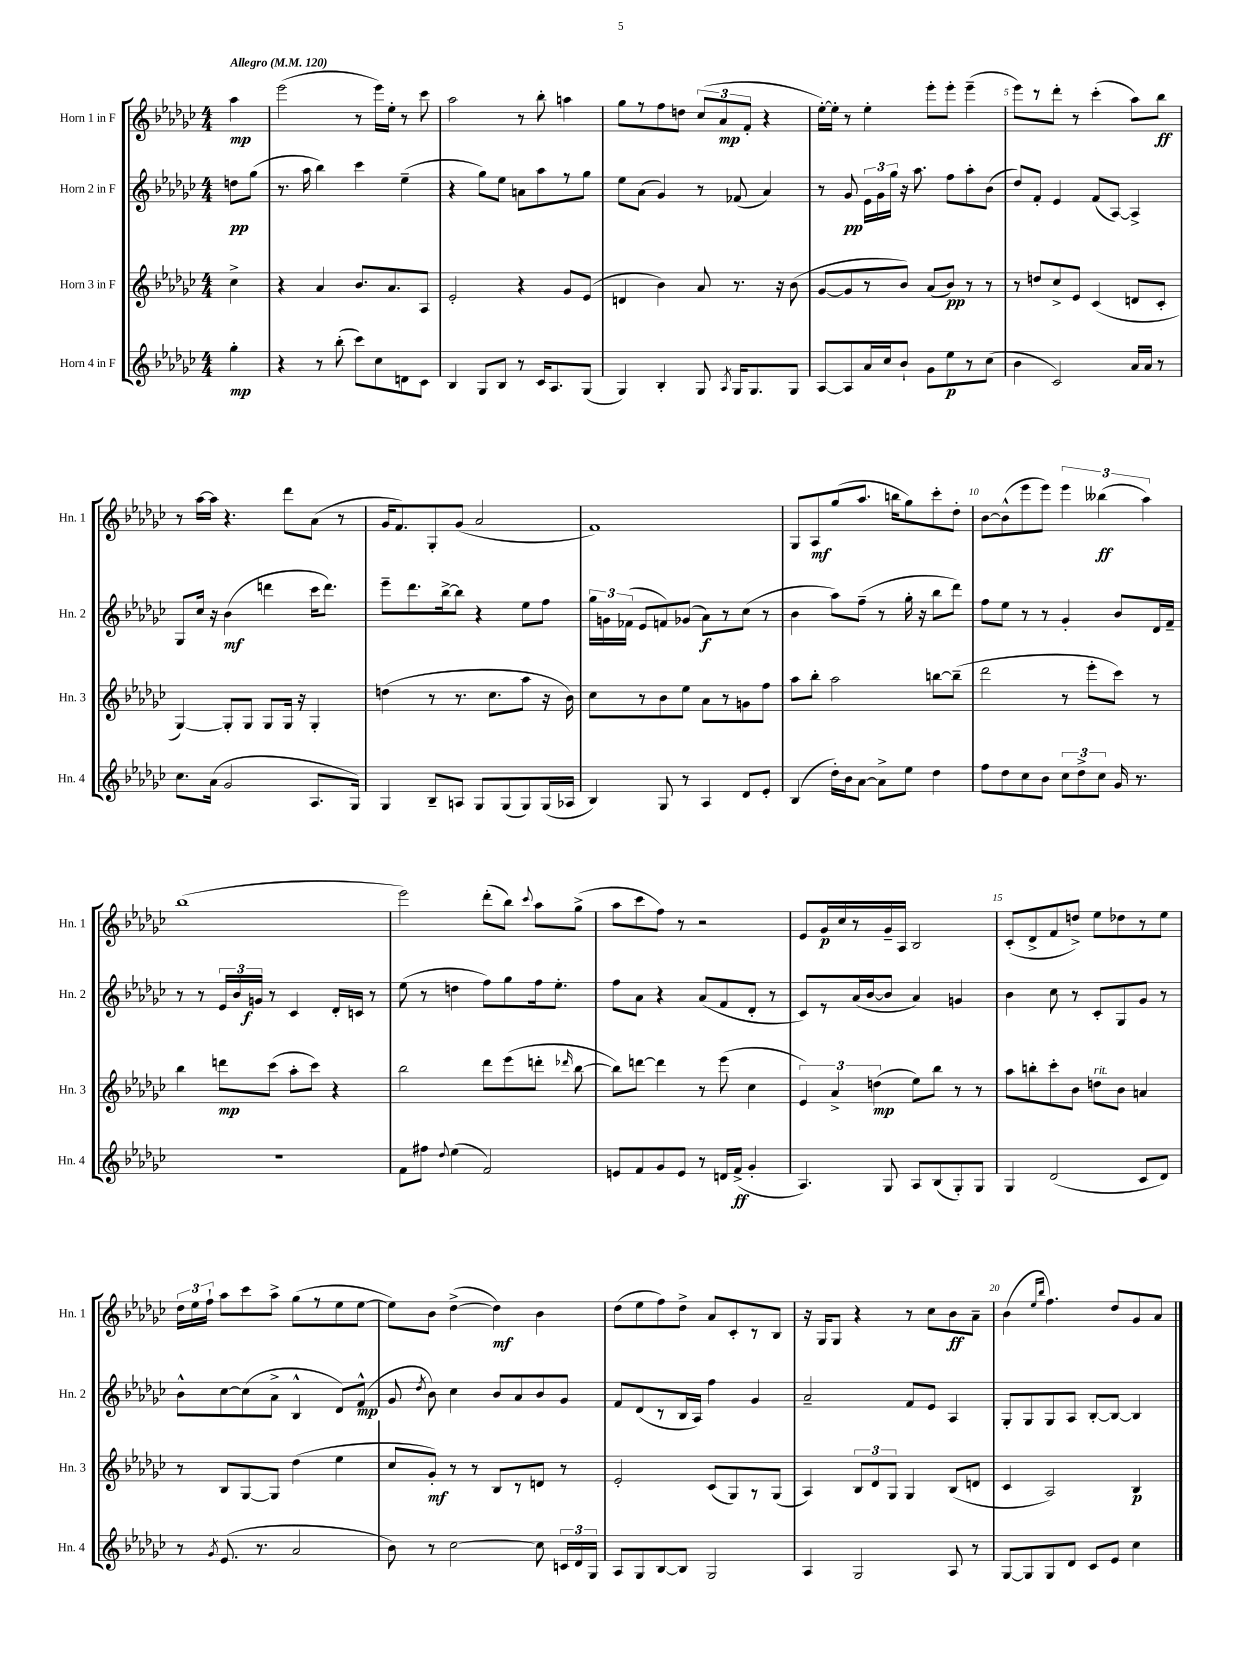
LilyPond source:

<<
\new StaffGroup <<
\new Staff = "s0" \with { instrumentName = "Horn 1 in F" shortInstrumentName = "Hn. 1" } {
    \clef treble \key ges \major \numericTimeSignature \time 4/4 \partial 4 \tempo "Allegro" 4 = 120
    \autoBeamOff aes''4\mp |
    ees'''2( r8 ees'''16[) ees''16]-. r8 ces'''8 |
    aes''2 r8 bes''8-. a''4 |
    ges''8[ r8 f''8 d''8] \tuplet 3/2 { ces''8[( aes'8\mp f'8]-. } r4 |
    ees''16[~-.) ees''16]-. r8 ees''4-. ees'''8[-. ees'''8]-. ees'''4--( |
    ees'''8[) r8 des'''8]-. r8 ces'''4-.( aes''8[) bes''8]\ff |
    r8 aes''16[~ aes''16] r4. des'''8[ aes'8]( r8 |
    ges'16[ f'8.) ges8-. ges'8]( aes'2 |
    f'1) |
    ges8[ aes8\mf ges''8( aes''8.] b''16[ ges''8) ces'''8-. des''8]-. |
    bes'8[~ bes'8-^( ees'''8 ees'''8]) \tuplet 3/2 { ees'''4 beses''4\ff( aes''4) } |
    bes''1( |
    ees'''2) des'''8[-.( bes''8]) \appoggiatura { ces'''8 } aes''8[ ges''8]->( |
    aes''8[ ces'''8 f''8]) r8 r2 |
    ees'8[ ges'16\p ces''16 r8 ges'16-- aes16] bes2 |
    ces'8[-.( des'8-> f'8 d''8]->) ees''8[ des''8 r8 ees''8] |
    \tuplet 3/2 { des''16[ ees''16 f''16]-! } aes''8[ ces'''8 aes''8]-> ges''8[( r8 ees''8 ees''8]~ |
    ees''8[) bes'8] des''4~->( des''4\mf) bes'4 |
    des''8[( ees''8 f''8) des''8]-> aes'8[ ces'8-. r8 bes8] |
    r16 ges16[ ges8] r4 r8 ces''8[ bes'8\ff aes'8]-- |
    bes'4( \grace { ees''16[ bes''16] } f''4.) des''8[ ges'8 aes'8] \bar "|." |
}
\new Staff = "s1" \with { instrumentName = "Horn 2 in F" shortInstrumentName = "Hn. 2" } {
    \clef treble \key ges \major \numericTimeSignature \time 4/4 \partial 4
    \autoBeamOff d''8[\pp ges''8]( |
    r8. aes''16 bes''4) ces'''4 ees''4--( |
    r4 ges''8[) ees''8] a'8[ aes''8 r8 ges''8] |
    ees''8[ aes'8]( ges'4) r8 fes'8( aes'4) |
    r8 ges'8\pp \tuplet 3/2 { ees'16[ ges'16 ges''16] } r16 aes''8. f''8[ aes''8-. bes'8]( |
    des''8[) f'8]-. ees'4 f'8[( aes8]~) aes4-> |
    ges8[ ces''16] r16 bes'4\mf( d'''4 ces'''16[ d'''8.]) |
    ees'''8[-- des'''8. bes''16~-> bes''8] r4 ees''8[ f''8] |
    \tuplet 3/2 { ges''16[ g'16 fes'16]( } ees'8[ f'8) ges'8]( aes'8[\f) r8 ces''8]( r8 |
    bes'4 aes''8[) f''8]--( r8 ges''16-. r16 bes''8[ des'''8]) |
    f''8[ ees''8] r8 r8 ges'4-. bes'8[ des'16 f'16]-- |
    r8 r8 \tuplet 3/2 { ees'16[ bes'16 g'16]\f } r8 ces'4 des'16[-. c'16] r8 |
    ees''8( r8 d''4 f''8[) ges''8 f''16 ees''8.]-. |
    f''8[ aes'8] r4 aes'8[( f'8 des'8]-. r8 |
    ces'8[) r8 aes'16( bes'16~ bes'8] aes'4) g'4 |
    bes'4 ces''8 r8 ces'8[-. ges8 ges'8] r8 |
    bes'8[-^ ces''8~ ces''8( aes'8]-> bes4-^ des'8[) f'8]-^\mp( |
    ges'8 \acciaccatura { des''8 } bes'8) ces''4 bes'8[ aes'8 bes'8 ges'8] |
    f'8[ des'8( r8 bes16 aes16]) f''4 ges'4 |
    aes'2-- f'8[ ees'8] aes4 |
    ges8[-. ges8 ges8 aes8] bes8[~-. bes8]~ bes4 \bar "|." |
}
\new Staff = "s2" \with { instrumentName = "Horn 3 in F" shortInstrumentName = "Hn. 3" } {
    \clef treble \key ges \major \numericTimeSignature \time 4/4 \partial 4
    \autoBeamOff ces''4-> |
    r4 aes'4 bes'8.[ aes'8. aes8] |
    ees'2-. r4 ges'8[ ees'8]( |
    d'4 bes'4) aes'8 r8. r16 bes'8( |
    ges'8[~ ges'8 r8 bes'8]) aes'8[( bes'8]\pp) r8 r8 |
    r8 d''8[ ces''8-> ees'8] ces'4( d'8[ ces'8]-. |
    ges4~) ges8[-. ges8] ges8[ ges16] r16 ges4-. |
    d''4( r8 r8. ces''8.[ aes''8] r16 bes'16) |
    ces''8[ r8 bes'8 ees''8] aes'8[ r8 g'8 f''8] |
    aes''8[ bes''8]-. aes''2 b''8[~ b''8]--( |
    des'''2 r8 ees'''8[-. ces'''8]) r8 |
    bes''4 d'''8[\mp ces'''8]( aes''8[-. ces'''8]) r4 |
    bes''2 des'''8[ ees'''8( d'''8]-. \grace { des'''16 } bes''8~ |
    bes''8[) d'''8]~ d'''4 r8 ees'''8( ces''4 |
    \tuplet 3/2 { ees'4) aes'4-> d''4\mp( } ees''8[) bes''8] r8 r8 |
    aes''8[ b''8-. ces'''8-. bes'8] d''8[^\markup { \italic "rit." } bes'8] a'4 |
    r8 bes8[ ges8~ ges8] des''4( ees''4 |
    ces''8[ ges'8]-.\mf) r8 r8 bes8[ r8 d'8] r8 |
    ees'2-. ces'8[( ges8) r8 ges8]( |
    aes4) \tuplet 3/2 { bes8[ des'8 ges8] } ges4 bes8[( d'8] |
    ces'4 aes2) bes4\p \bar "|." |
}
\new Staff = "s3" \with { instrumentName = "Horn 4 in F" shortInstrumentName = "Hn. 4" } {
    \clef treble \key ges \major \numericTimeSignature \time 4/4 \partial 4
    \autoBeamOff ges''4-.\mp |
    r4 r8 bes''8-.( ces'''8[) ces''8 d'8 ces'8] |
    bes4 ges8[ bes8] r8 ces'16[ aes8. ges8]( |
    ges4) bes4-. ges8 \acciaccatura { aes8 } ges16[ ges8. ges8] |
    aes8[~ aes8 aes'16 ces''16 bes'8]-! ges'8[ ees''8\p r8 ces''8]( |
    bes'4 ces'2) aes'16[ aes'16] r8 |
    ces''8.[ aes'16]( ges'2 aes8.[ ges16]) |
    ges4 bes8[-- a8] ges8[ ges8( ges8) ges16( aes16] |
    bes4) ges8 r8 aes4 des'8[ ees'8]-. |
    bes4( des''16[-.) bes'16 aes'8]~ aes'8[-> ees''8] des''4 |
    f''8[ des''8 ces''8 bes'8] \tuplet 3/2 { ces''8[ des''8-> ces''8] } ges'16 r8. |
    r1 |
    f'8[ fis''8] \appoggiatura { des''8 } ees''4( f'2) |
    e'8[ f'8 ges'8 e'8] r8 d'16[ f'16]->\ff( ges'4-. |
    aes4.) ges8 aes8[ bes8( ges8-.) ges8] |
    ges4 des'2( ces'8[ des'8]) |
    r8 \acciaccatura { ges'8 } ees'8.( r8. aes'2 |
    bes'8) r8 ces''2~ ces''8 \tuplet 3/2 { c'16[ des'16 ges16] } |
    aes8[ ges8 bes8~ bes8] ges2 |
    aes4 ges2 aes8 r8 |
    ges8[~ ges8 ges8 des'8] ces'8[ ees'8] ces''4 \bar "|." |
}
>>
>>
\layout { \context { \Score \override BarNumber.break-visibility = ##(#f #t #t) barNumberVisibility = #(every-nth-bar-number-visible 5) } }
